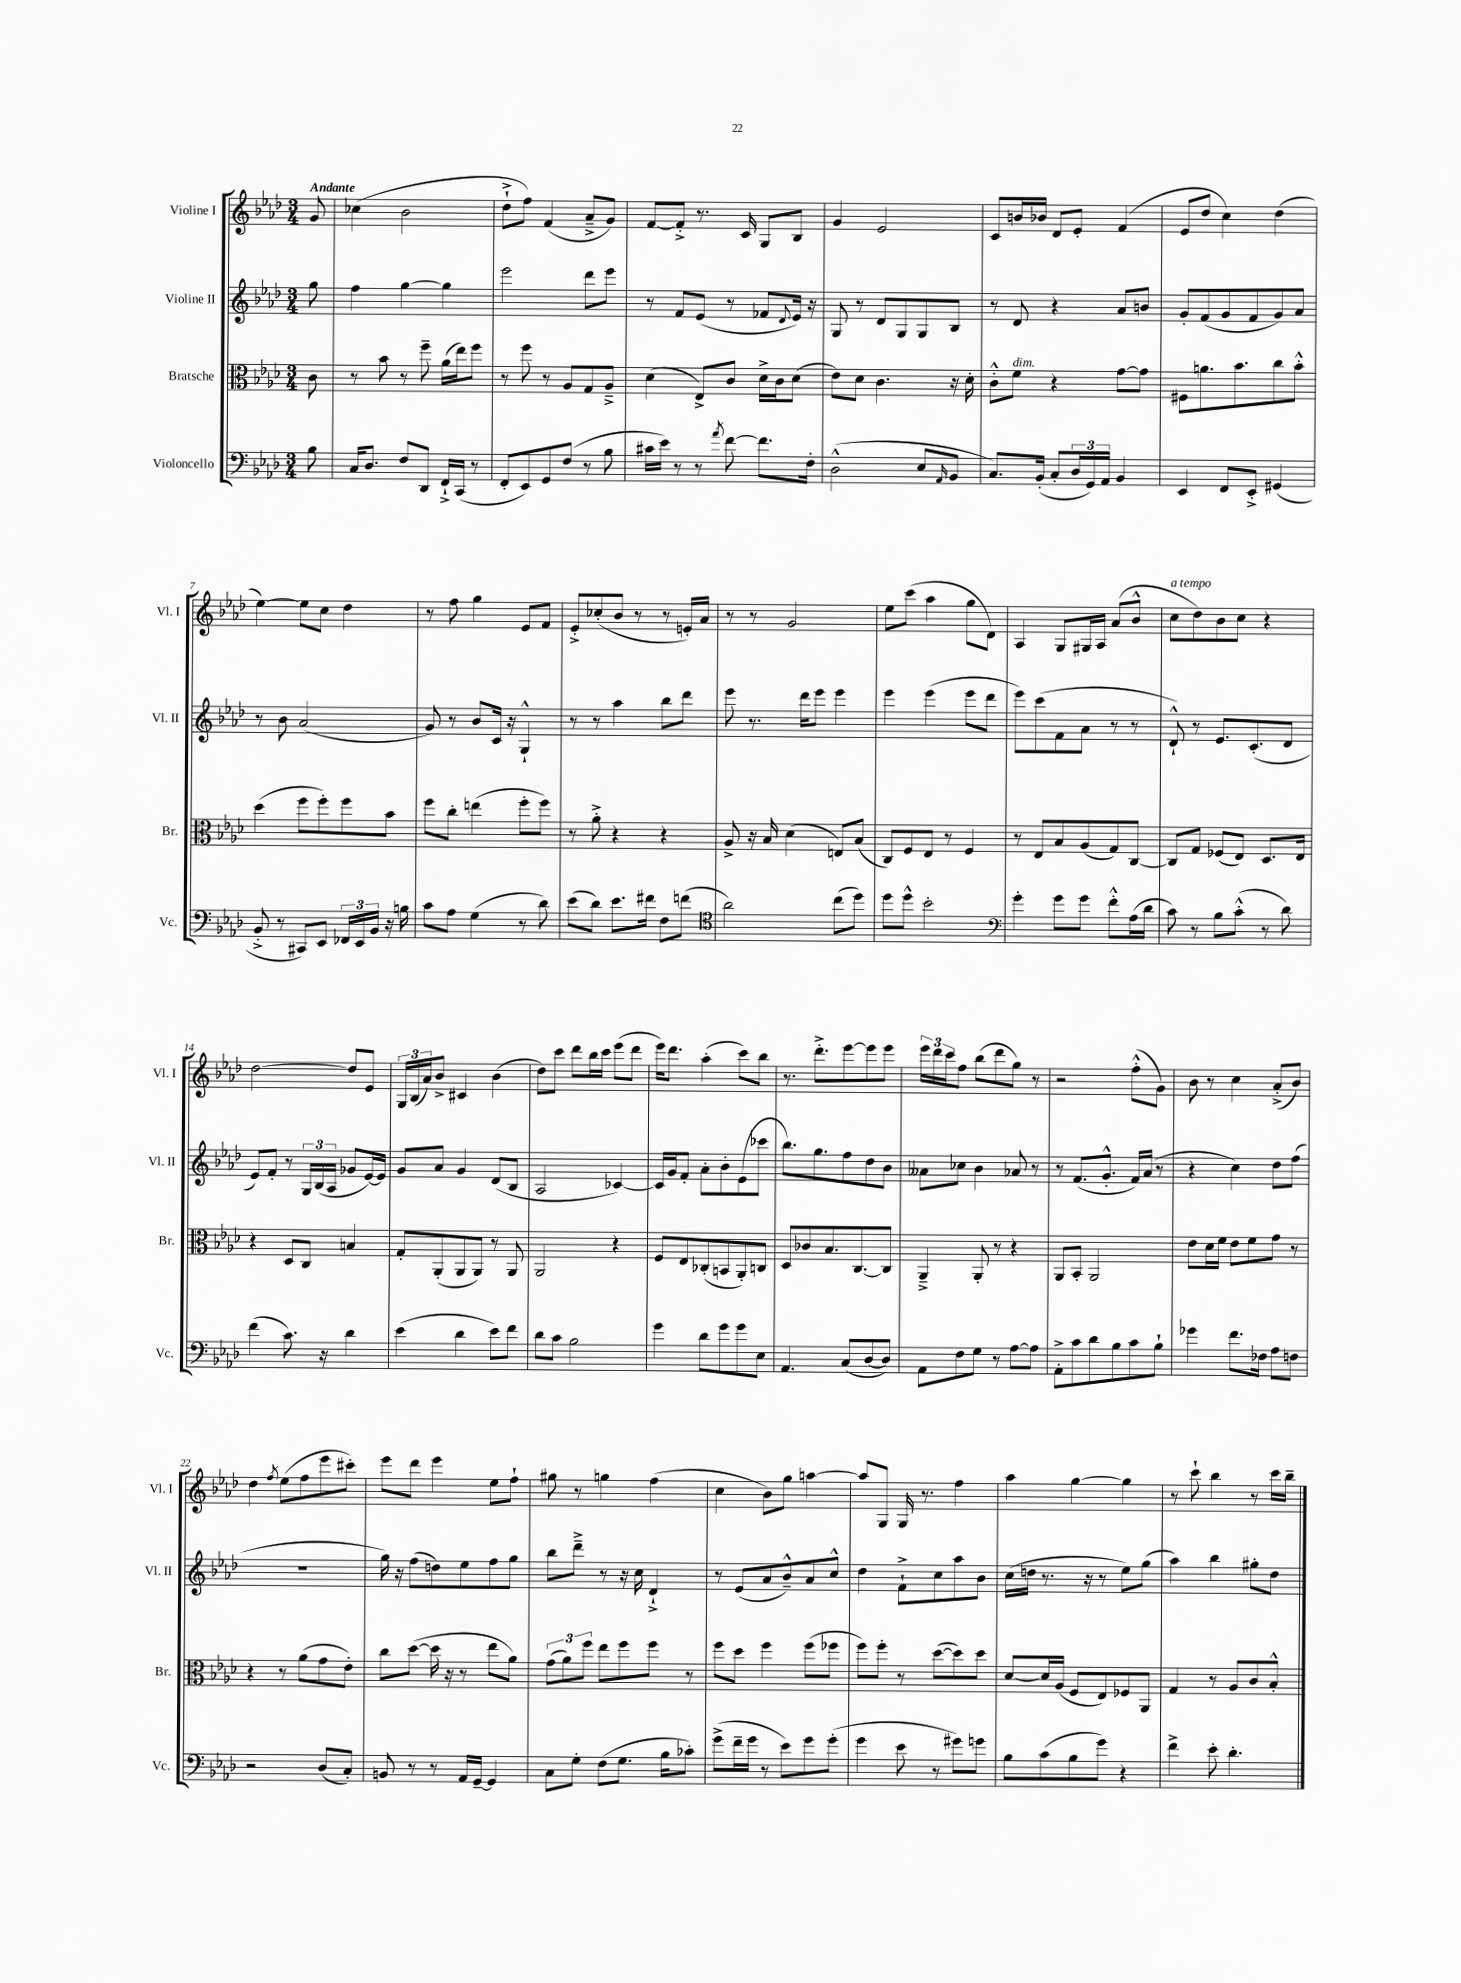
<<
\new StaffGroup <<
\new Staff = "s0" \with { instrumentName = "Violine I" shortInstrumentName = "Vl. I" } {
    \clef treble \key aes \major \numericTimeSignature \time 3/4 \partial 8 \tempo "Andante"
    g'8 |
    ces''4( bes'2 |
    des''8-!-> f''8) f'4( aes'8---> g'8) |
    f'8~ f'8-.-> r8. c'16 g8 bes8 |
    g'4 ees'2 |
    c'8 b'16 bes'16 des'8 ees'8-. f'4( |
    ees'8 des''8 c''4) des''4( |
    ees''4~) ees''8 c''8 des''4 |
    r8 f''8 g''4 ees'8 f'8 |
    ees'8-.-> ces''8-.( bes'8 r8 r8 e'16-.) aes'16 |
    r8 r8 g'2 |
    ees''8 c'''8( aes''4 g''8 des'8) |
    aes4 g8 gis16 aes16 aes'8( bes'8-^ |
    c''8^\markup { \italic "a tempo" } des''8) bes'8 c''8 r4 |
    des''2~ des''8 ees'8 |
    \tuplet 3/2 { g16 bes16( aes'16) } bes'8-> cis'4 bes'4( |
    des''8) c'''8 des'''8 bes''16 c'''16 ees'''8( des'''8 |
    ees'''16) des'''8. aes''4-.( c'''8) bes''8 |
    r8. des'''8.-.-> ees'''8~ ees'''8 ees'''8 |
    \tuplet 3/2 { ees'''16 des'''16 c'''16 } f''8 bes''8( des'''8 g''8) r8 |
    r2 f''8-.-^( g'8) |
    bes'8 r8 c''4 aes'8-.->( bes'8) |
    des''4 \acciaccatura { f''8 } ees''8( f''8 ees'''8 cis'''8-.) |
    ees'''8 des'''8 ees'''4 ees''8 f''8-! |
    gis''8 r8 g''4 f''4( |
    c''4 bes'8) g''8 a''4~ |
    a''8 g8 g16 r8. f''4 |
    aes''4 g''4~ g''4 |
    r8 c'''8-! bes''4 r8 c'''16 bes''16-- \bar "|." |
}
\new Staff = "s1" \with { instrumentName = "Violine II" shortInstrumentName = "Vl. II" } {
    \clef treble \key aes \major \numericTimeSignature \time 3/4 \partial 8
    g''8 |
    f''4 g''4~ g''4 |
    ees'''2 des'''8 ees'''8 |
    r8 f'8 ees'8( r8 fes'8 \appoggiatura { des'8 } ees'16) r16 |
    g8 r8 des'8 g8 g8 bes8 |
    r8 des'8 r4 aes'8 b'8 |
    g'8-. f'8( g'8 f'8 g'8) aes'8 |
    r8 bes'8 aes'2( |
    g'8) r8 bes'8 c'16 r16 g4-!-^ |
    r8 r8 aes''4 bes''8 des'''8 |
    ees'''8 r8. des'''16 ees'''8 ees'''4 |
    ees'''4 ees'''4( ees'''8 des'''8 |
    ees'''8) c'''8( f'8 aes'8 r8 r8 |
    des'8-!-^) r8 ees'8. c'8.-.( des'8 |
    ees'8) f'8-. r8 \tuplet 3/2 { g16 bes16( aes16 } ges'8 ees'16~) ees'16 |
    g'8 aes'8 g'4 des'8( bes8 |
    aes2 ces'4~) |
    ces'16 g'16 f'8-. aes'8-. bes'8-. ees'8( ces'''8 |
    bes''8.) g''8. f''8 des''8 bes'8 |
    aeses'8 ces''8 bes'4 aes'8 r8 |
    r8 f'8.( g'8.-.-^ f'16) aes'16( r8 |
    r4 c''4) des''8 f''8( |
    R2. |
    g''16) r16 f''8( d''8) ees''8 f''8 g''8 |
    bes''8 des'''8---> r8 r16 c''16 des'4-!-> |
    r8 ees'8( aes'8 bes'8---^) aes'8 c''8-^ |
    des''4 f'8-!-> c''8 aes''8 bes'8 |
    c''16( d''16 r8. r16 r8 ees''8) g''8( |
    aes''4) bes''4 gis''8-. des''8 \bar "|." |
}
\new Staff = "s2" \with { instrumentName = "Bratsche" shortInstrumentName = "Br." } {
    \clef alto \key aes \major \numericTimeSignature \time 3/4 \partial 8
    c'8 |
    r8 bes'8 r8 f''8-- aes'16( ees''16) f''8 |
    r8 f''8 r8 aes8 g8 aes8---> |
    des'4( ees8->) c'8 des'16-> c'16 des'8( |
    ees'8) des'8 c'4. r16 des'16-. |
    c'8-.-^ f'8^\markup { \italic "dim." } r4 g'8~ g'8 |
    fis8 a'8. bes'8. c''8 bes'8-.-^ |
    des''4( f''8 f''8-.) f''8 bes'8 |
    f''8 c''8-. e''4( f''8-. f''8) |
    r8 aes'8-.-> r4 r4 |
    aes8-> r16 bes16 des'4( e8) bes8( |
    c8) f8 ees8 r8 f4 |
    r8 ees8 bes8 aes8( g8) c8~ |
    c8 g8 fes8( ees8) des8. ees16 |
    r4 des8 c8 b4 |
    g8-. aes,8-.( aes,8 aes,8) r8 aes,8 |
    aes,2 r4 |
    f8 ees8 ces8-.( b,8 aes,8-.) c8 |
    des8 ces'8 bes8. c8.~ c8 |
    aes,4---> aes,8-. r8 r4 |
    aes,8 bes,8-. aes,2 |
    ees'8 des'16 f'16 ees'8 f'8 g'8 r8 |
    r4 r8 aes'8( g'8 ees'8-.) |
    c''8 des''8~( des''16 r16 r8 ees''8 aes'8) |
    \tuplet 3/2 { g'8( aes'8) f''8 } ees''8 f''8 f''8 r8 |
    f''8 des''8 f''4 f''8( fes''8 |
    f''8) f''8-. r8 des''8~( des''8) des''8 |
    des'8~ des'16 aes16( f8 ees8) fes8 aes,8 |
    g4 r8 aes8 c'8 bes8-.-^ \bar "|." |
}
\new Staff = "s3" \with { instrumentName = "Violoncello" shortInstrumentName = "Vc." } {
    \clef bass \key aes \major \numericTimeSignature \time 3/4 \partial 8
    bes8 |
    c16 des8. f8 des,8 f,16-!-> c,16( r8 |
    f,8-. ees,8) g,8 f8( r8 bes8 |
    cis'16 ees'16) r8 r8 \acciaccatura { aes'8 } f'8~ f'8. f16-. |
    des2-^( ees8 \grace { aes,16 } bes,8 |
    c8.) bes,16-.( c8-. \tuplet 3/2 { des16 g,16) aes,16 } bes,4 |
    ees,4 f,8 ees,8-.-> gis,4( |
    bes,8-.-> r8 cis,8) ees,8 \tuplet 3/2 { fes,16 ees,16 bes,16 } r16 b16 |
    c'8 aes8 g4( r8 des'8) |
    ees'8( des'8) ees'8. fis'16 f8 f'8( |
    \clef tenor aes'2) c''8( des''8) |
    des''8 des''8-^ bes'2-. |
    \clef bass g'4-. g'8 g'8 f'8-.-^ aes16( des'16 |
    c'8) r8 bes8 c'8-.-^( r8 des'8) |
    f'4( c'8.) r16 des'4 |
    ees'4( des'4 ees'8) f'8 |
    des'8 c'8 bes2 |
    g'4 des'8 g'8 g'8 ees8 |
    aes,4. c8( des8~ des8) |
    aes,8 f8 g8 r8 aes8~ aes8 |
    aes,8-.-> c'8 des'8 bes8 c'8 bes8-! |
    ges'4 f'8. fes16 aes8 f8 |
    r2 des8( c8-.) |
    b,8 r8 r8 aes,16 g,16~-- g,4 |
    c8 g8-. f8( g8. bes16 ces'8-.) |
    g'8->( f'16-- g'16 r8 ees'8) g'8 g'8-.( |
    g'4 ees'8 r8 gis'8) g'8 |
    bes8 c'8( bes8 g'8) r4 |
    f'4-> ees'8-. des'4.-. \bar "|." |
}
>>
>>
